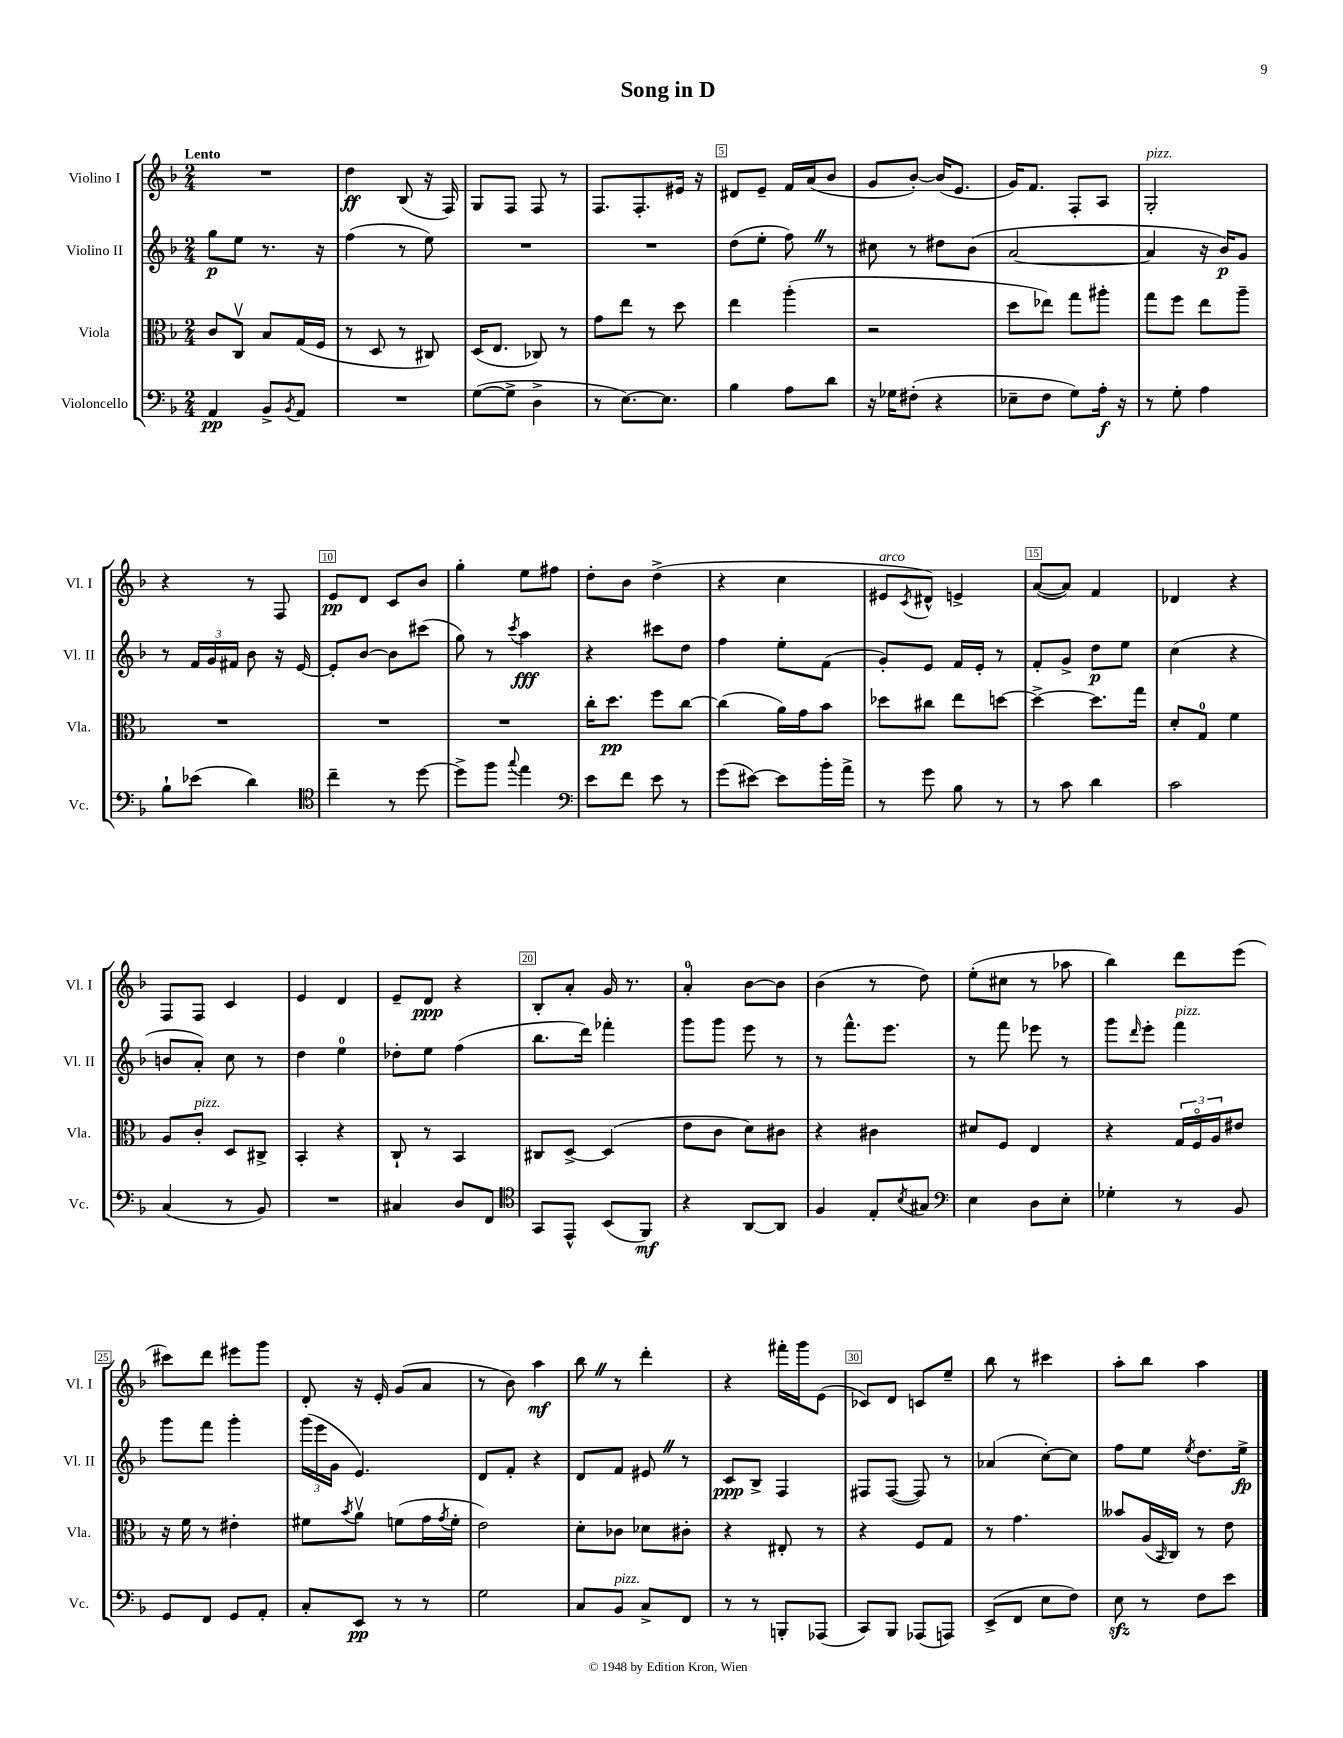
\header { title = "Song in D" }
<<
\new StaffGroup <<
\new Staff = "s0" \with { instrumentName = "Violino I" shortInstrumentName = "Vl. I" } {
    \clef treble \key f \major \numericTimeSignature \time 2/4 \tempo "Lento"
    R2 |
    d''4\ff bes8( r16 f16) |
    g8 f8 f8 r8 |
    f8. f8.-. eis'16 r16 |
    dis'8 e'8-- f'16 a'16( bes'8 |
    g'8 bes'8~-.) bes'16( e'8. |
    g'16) f'8. f8-. a8 |
    g2-.^\markup { \italic "pizz." } |
    r4 r8 f8 |
    e'8\pp d'8 c'8 bes'8 |
    g''4-. e''8 fis''8 |
    d''8-. bes'8 d''4->( |
    r4 c''4 |
    eis'8^\markup { \italic "arco" } \acciaccatura { c'8 } dis'8-^) e'4-> |
    a'8~( a'8) f'4 |
    des'4 r4 |
    f8 f8 c'4 |
    e'4 d'4 |
    e'8-- d'8\ppp r4 |
    bes8-. a'8-. g'16 r8. |
    a'4-0-. bes'8~ bes'8 |
    bes'4( r8 d''8) |
    e''8-.( cis''8 r8 aes''8 |
    bes''4) d'''8 e'''8( |
    cis'''8) d'''8 eis'''8 g'''8 |
    d'8-. r16 e'16-. g'8( a'8 |
    r8 bes'8) a''4\mf |
    bes''8 \once \override BreathingSign.text = \markup { \musicglyph "scripts.caesura.straight" } \breathe r8 d'''4-. |
    r4 fis'''16-. g'''16 e'8( |
    ces'8) d'8 c'8 e''8-- |
    bes''8 r8 cis'''4 |
    a''8-. bes''8 a''4 \bar "|." |
}
\new Staff = "s1" \with { instrumentName = "Violino II" shortInstrumentName = "Vl. II" } {
    \clef treble \key f \major \numericTimeSignature \time 2/4
    g''8\p e''8 r8. r16 |
    f''4( r8 e''8) |
    R2 |
    R2 |
    d''8( e''8-. f''8) \once \override BreathingSign.text = \markup { \musicglyph "scripts.caesura.straight" } \breathe r8 |
    cis''8 r8 dis''8 bes'8( |
    a'2~ |
    a'4 r16 bes'16\p) g'8 |
    r8 \tuplet 3/2 { f'16 g'16 fis'16 } bes'8 r16 e'16~ |
    e'8-. bes'8~ bes'8 cis'''8( |
    g''8) r8 \acciaccatura { c'''8 } a''4\fff |
    r4 cis'''8 d''8 |
    f''4 e''8-. f'8( |
    g'8-.) e'8 f'16 e'16-. r8 |
    f'8-. g'8-> d''8\p e''8 |
    c''4( r4 |
    b'8 a'8-.) c''8 r8 |
    d''4 e''4-0 |
    des''8-. e''8 f''4( |
    bes''8. d'''16) fes'''4-. |
    g'''8 g'''8 e'''8 r8 |
    r8 f'''8.-^ e'''8. |
    r8 f'''8 ees'''8 r8 |
    g'''8 \grace { d'''16 } e'''8-. f'''4^\markup { \italic "pizz." } |
    g'''8 f'''8 g'''4-. |
    \tuplet 3/2 { g'''16( e'''16 g'16 } e'4.) |
    d'8 f'8-. r4 |
    d'8 f'8 eis'8 \once \override BreathingSign.text = \markup { \musicglyph "scripts.caesura.straight" } \breathe r8 |
    c'8\ppp bes8-> f4 |
    fis8 fis8~( fis8) r8 |
    aes'4( c''8~-.) c''8 |
    f''8 e''8 \acciaccatura { e''8 } d''8. e''16->\fp \bar "|." |
}
\new Staff = "s2" \with { instrumentName = "Viola" shortInstrumentName = "Vla." } {
    \clef alto \key f \major \numericTimeSignature \time 2/4
    c'8 c8\upbow bes8 g16( f16 |
    r8 d8 r8 cis8) |
    d16( e8. ces8) r8 |
    g'8 e''8 r8 d''8 |
    e''4 a''4-.( |
    r2 |
    d''8 ees''8) g''8 ais''8-. |
    g''8 f''8 e''8 a''8-- |
    R2 |
    R2 |
    R2 |
    c''16-. d''8.\pp f''8 c''8~ |
    c''4( a'16) g'16 bes'8 |
    des''8 cis''8 e''8 d''8~ |
    d''4~-> d''8. g''16 |
    d'8-. g8-0 f'4 |
    a8 c'8-.^\markup { \italic "pizz." } d8 cis8-> |
    bes,4-. r4 |
    c8-! r8 bes,4 |
    cis8 d8~-> d4( |
    e'8 c'8 d'8) cis'8 |
    r4 cis'4 |
    dis'8 f8 e4 |
    r4 \tuplet 3/2 { g16 f16\flageolet a16 } eis'8 |
    r16 f'16 r8 eis'4-. |
    fis'8 \acciaccatura { bes'8 } a'8\upbow f'8( g'16 \acciaccatura { g'8 } f'16-. |
    e'2) |
    d'8-. ces'8 des'8 cis'8-. |
    r4 eis8-. r8 |
    r4 f8 g8 |
    r8 g'4. |
    beses'8 a16( \grace { bes,16 } c16) r8 e'8 \bar "|." |
}
\new Staff = "s3" \with { instrumentName = "Violoncello" shortInstrumentName = "Vc." } {
    \clef bass \key f \major \numericTimeSignature \time 2/4
    a,4\pp bes,8-> \acciaccatura { bes,8 } a,8 |
    R2 |
    g8~( g8-> d4-> |
    r8 e8.~) e8. |
    bes4 a8 d'8 |
    r16 ges16 fis8-.( r4 |
    ees8-- f8 g8) a16-.\f r16 |
    r8 g8-. a4 |
    bes8-! ees'8( d'4) |
    \clef tenor c''4-- r8 d''8~ |
    d''8-> f''8 \appoggiatura { g''8 } e''4 |
    \clef bass e'8 f'8 e'8 r8 |
    g'8( eis'8~) eis'8 bes'16-. a'16-> |
    r8 g'8 bes8 r8 |
    r8 c'8 d'4 |
    c'2 |
    c4( r8 bes,8) |
    R2 |
    cis4 d8 f,8 |
    \clef tenor g,8 e,8-^ bes,8( f,8\mf) |
    r4 a,8~ a,8 |
    f4 e8-. \acciaccatura { bes8 } gis8 |
    \clef bass e4 d8 e8-. |
    ges4-. r8 bes,8 |
    g,8 f,8 g,8 a,8-. |
    c8-. e,8\pp r8 r8 |
    g2 |
    c8 bes,8^\markup { \italic "pizz." } c8-> f,8 |
    r8 r8 b,,8-. aes,,8( |
    c,8) bes,,8 aes,,8( a,,8) |
    e,8->( f,8 e8 f8) |
    e8\sfz r8 f8 e'8 \bar "|." |
}
>>
>>
\layout { \context { \Score \override BarNumber.break-visibility = ##(#f #t #t) barNumberVisibility = #(every-nth-bar-number-visible 5) \override BarNumber.stencil = #(make-stencil-boxer 0.1 0.3 ly:text-interface::print) } }
